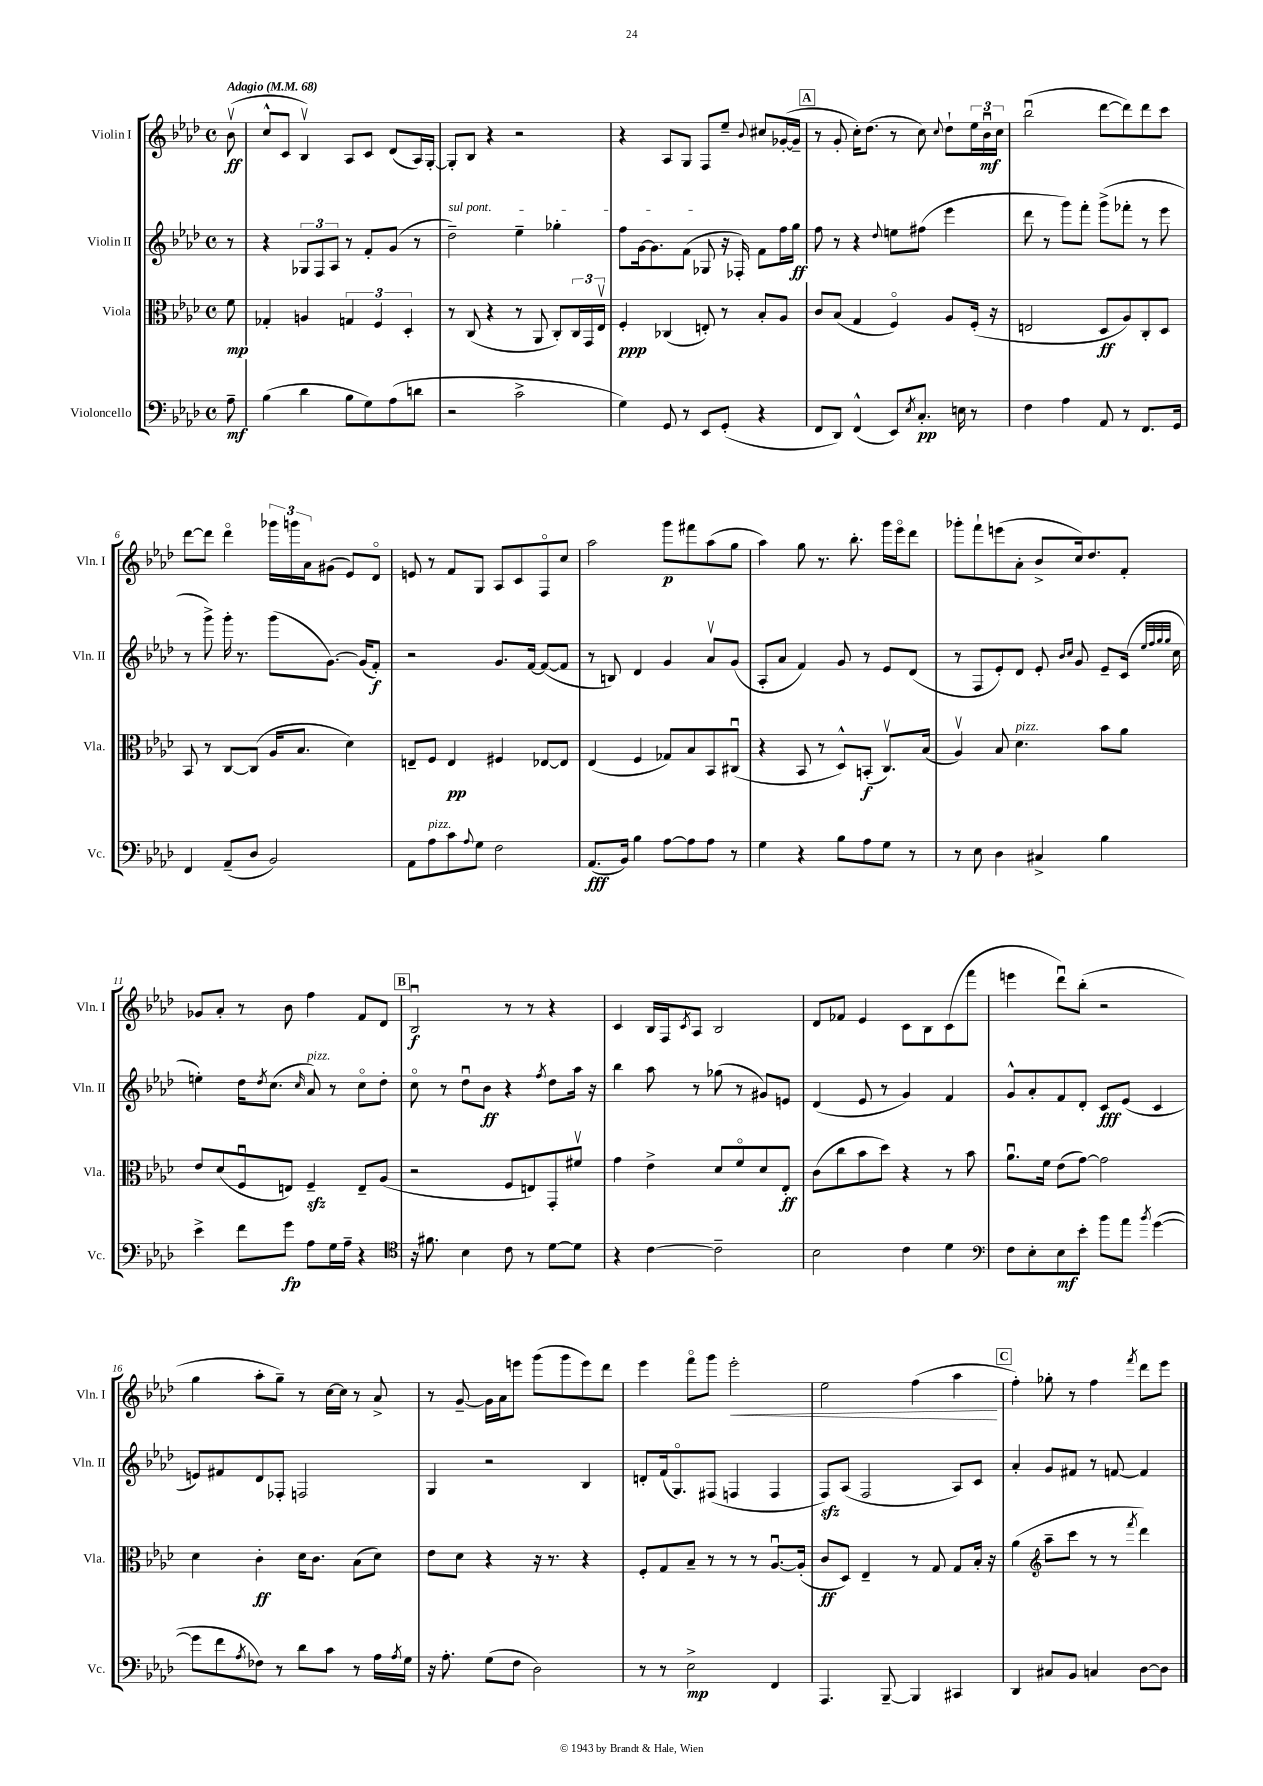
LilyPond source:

<<
\new StaffGroup <<
\new Staff = "s0" \with { instrumentName = "Violin I" shortInstrumentName = "Vln. I" } {
    \clef treble \key aes \major \defaultTimeSignature \time 4/4 \partial 8 \tempo "Adagio" 4 = 68
    bes'8\upbow\ff( |
    c''8-^ c'8 bes4\upbow) aes8 c'8 des'8( aes16) g16~-. |
    g8-. bes8 r4 r2 |
    r4 aes8 g8 f8 ees''8-- \appoggiatura { bes'8 } cis''8 ges'16~-.( ges'16-- |
    \mark \markup { \box "A" } r8 g'8-. c''16-.) des''8.( r8 c''8) \appoggiatura { c''8 } des''8-! \tuplet 3/2 { ees''16 bes'16\downbow\mf c''16 } |
    bes''2\downbow( des'''8~ des'''8) des'''8 c'''8 |
    des'''8~ des'''8 des'''4\flageolet \tuplet 3/2 { ges'''16 g'''16 aes'16 } gis'8( ees'8) des'8\flageolet |
    e'8 r8 f'8 g8 aes8 c'8 f8\flageolet c''8 |
    aes''2 g'''8\p fis'''8 aes''8( g''8 |
    aes''4) g''8 r8. bes''8.-. g'''16 ees'''16\flageolet des'''8 |
    ges'''8-. f'''8-! e'''8( aes'8-. bes'8-> c''16) des''8. f'8-. |
    ges'8 aes'8-. r8 bes'8 f''4 f'8 des'8 |
    \mark \markup { \box "B" } bes2\downbow\f r8 r8 r4 |
    c'4 bes16 f16 \acciaccatura { c'8 } aes8 bes2 |
    des'8 fes'8 ees'4 c'8 bes8 c'8( f'''8 |
    e'''4 des'''8\downbow) bes''8-.( r2 |
    g''4 aes''8-. g''8--) r8 c''16~ c''16 r8 aes'8-> |
    r8 g'8~-- g'16 aes'16 e'''8 g'''8( g'''8 e'''8) des'''8 |
    ees'''4 f'''8\flageolet g'''8 ees'''2-.\< |
    ees''2 f''4( aes''4\! |
    \mark \markup { \box "C" } f''4-.) ges''8-. r8 f''4 \acciaccatura { f'''8 } des'''8 ees'''8 \bar "|." |
}
\new Staff = "s1" \with { instrumentName = "Violin II" shortInstrumentName = "Vln. II" } {
    \clef treble \key aes \major \defaultTimeSignature \time 4/4 \partial 8
    r8 |
    r4 \tuplet 3/2 { ges8 f8 aes8 } r8 f'8-. g'8( r8 |
    \once \override TextSpanner.bound-details.left.text = \markup { \italic "sul pont." } des''2--\startTextSpan) ees''4-- ges''4-. |
    f''8 g'16~ g'8. f'8( ges8\stopTextSpan r16 fes16-.) f'8 f''16 g''16\ff |
    \mark \markup { \box "A" } f''8 r8 r4 \appoggiatura { des''8 } e''8 fis''8( ees'''4 |
    des'''8 r8 g'''8) f'''8-. g'''8->( fes'''8-. r8 ees'''8 |
    r8 g'''8->) g'''16-. r8. g'''8( g'8.~) g'16( f'8-.\f) |
    r2 g'8. f'16~ f'8~( f'8 |
    r8 b8) des'4 g'4 aes'8\upbow g'8( |
    aes8-. aes'8 f'4) g'8 r8 ees'8 des'8( |
    r8 f8 ees'8-.) des'8 ees'8-. \grace { bes'16 c''16 } g'8 ees'8-- c'16( \grace { ees''32 f''32 g''32 g''32 } c''16 |
    e''4-.) des''16 \acciaccatura { des''8 } c''8.( \grace { c''16 } aes'8^\markup { \italic "pizz." }) r8 c''8\flageolet des''8-. |
    \mark \markup { \box "B" } c''8\flageolet r8 des''8\downbow bes'8\ff r4 \acciaccatura { f''8 } des''8 aes''16 r16 |
    bes''4 aes''8 r8 ges''8( r8 gis'8) e'8 |
    des'4( ees'8 r8 g'4) f'4 |
    g'8-^ aes'8-. f'8 des'8-. c'8\fff ees'8( c'4 |
    e'8) fis'8 des'8 fes8-. f2 |
    g4 r2 bes4 |
    d'8-. f'16( g8.\flageolet) fis8( f4 f4 |
    f8\sfz) aes8( f2 aes8) c'8 |
    \mark \markup { \box "C" } aes'4-. g'8 fis'8 r8 f'8~ f'4 \bar "|." |
}
\new Staff = "s2" \with { instrumentName = "Viola" shortInstrumentName = "Vla." } {
    \clef alto \key aes \major \defaultTimeSignature \time 4/4 \partial 8
    f'8\mp |
    ges4-. a4 \tuplet 3/2 { g4 f4 des4-. } |
    r8 c8( r4 r8 aes,8 c8-.) \tuplet 3/2 { c16 g,16 ees16\upbow } |
    f4-.\ppp ces4( e8-.) r8 bes8-. aes8 |
    \mark \markup { \box "A" } c'8 bes8( g4 f4\flageolet) aes8 f16-.( r16 |
    e2 des8\ff aes8) c8-. des8 |
    bes,8 r8 c8~ c8( aes16 bes8. des'4) |
    e8-- f8 e4\pp fis4 ees8~ ees8 |
    ees4( f4 ges8) bes8 bes,8 cis8\downbow( |
    r4 bes,8 r8 des8-^) b,8-.\f( c8.\upbow) bes16( |
    aes4\upbow) bes8 des'4.^\markup { \italic "pizz." } bes'8 aes'8 |
    ees'8 des'8( f8\downbow e8) f4--\sfz e8-- aes8( |
    \mark \markup { \box "B" } r2 f8 e8) g,8-. fis'8\upbow |
    g'4 ees'4-> des'8 f'8\flageolet des'8 ees8-.\ff |
    c'8( c''8 bes'8 des''8) r4 r8 bes'8 |
    aes'8.\downbow f'16 ees'8( g'8~) g'2 |
    des'4 c'4-.\ff des'16 c'8. bes8( des'8) |
    ees'8 des'8 r4 r16 r8. r4 |
    f8-. g8 bes8-- r8 r8 r8 aes8.~\downbow aes16-.( |
    c'8\ff des8) ees4-- r8 g8 g8 bes16-. r16 |
    \mark \markup { \box "C" } aes'4( \clef treble aes''8-- c'''8 r8 r8 \acciaccatura { f'''8 } des'''4) \bar "|." |
}
\new Staff = "s3" \with { instrumentName = "Violoncello" shortInstrumentName = "Vc." } {
    \clef bass \key aes \major \defaultTimeSignature \time 4/4 \partial 8
    aes8--\mf |
    bes4( des'4 bes8 g8) aes8( d'8 |
    r2 c'2-> |
    g4) g,8 r8 ees,8 g,8-.( r4 |
    \mark \markup { \box "A" } f,8 des,8) f,4-^( ees,8) \acciaccatura { ees8 } c8.-.\pp e16 r8 |
    f4 aes4 aes,8 r8 f,8. g,16 |
    f,4 aes,8--( des8 bes,2) |
    aes,8 aes8^\markup { \italic "pizz." } c'8 \appoggiatura { aes8 } g8 f2 |
    aes,8.\fff( bes,16) bes4 aes8~ aes8 aes8 r8 |
    g4 r4 bes8 aes8 g8 r8 |
    r8 ees8 des4 cis4-> bes4 |
    ees'4-> f'8 g'8\fp aes8 g16 aes16-- r4 |
    \mark \markup { \box "B" } \clef tenor r16 fis'8. bes4 c'8 r8 des'8~ des'8 |
    r4 c'4~ c'2-- |
    bes2 c'4 des'4 |
    \clef bass f8 ees8-. ees8\mf ees'8-. bes'8 aes'8 \acciaccatura { bes'8 } g'4~( |
    g'8 f'8 \acciaccatura { aes8 } fes8) r8 des'8 c'8 r8 aes16 \acciaccatura { aes8 } g16 |
    r16 aes8.-. g8( f8 des2) |
    r8 r8 ees2->\mp f,4 |
    aes,,4. bes,,8~-- bes,,4 cis,4 |
    \mark \markup { \box "C" } des,4 cis8 bes,8 c4 des8~ des8 \bar "|." |
}
>>
>>
